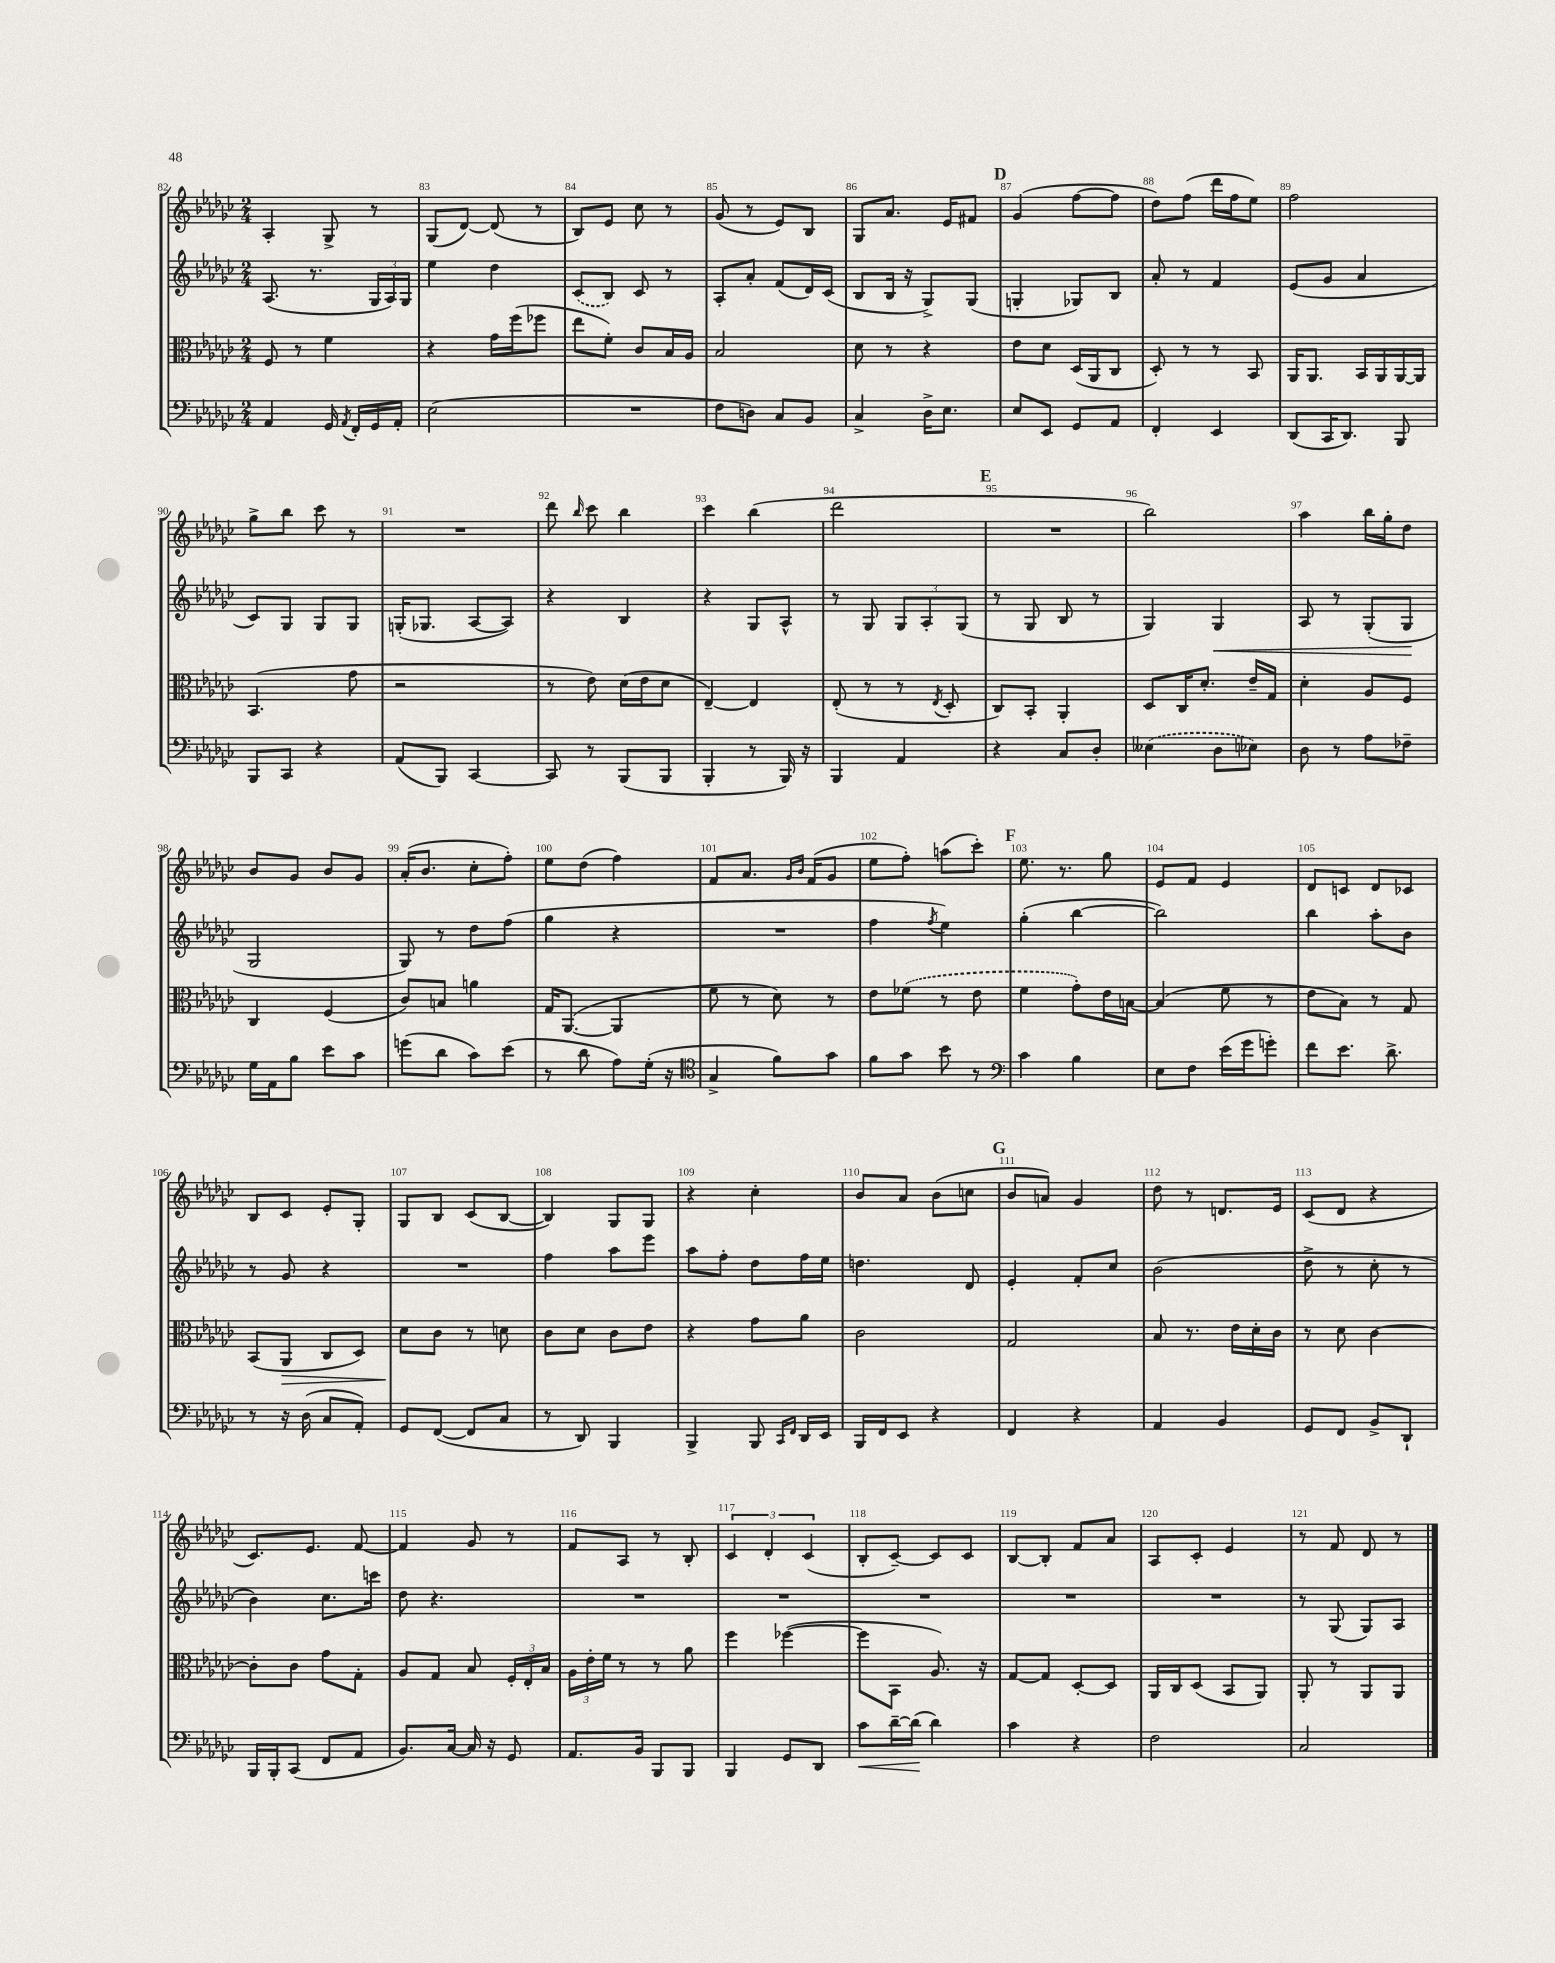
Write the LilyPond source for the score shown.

<<
\new StaffGroup <<
\new Staff = "s0" {
    \clef treble \key ges \major \numericTimeSignature \time 2/4
    \autoBeamOff aes4-. ges8-> r8 |
    ges8[( des'8]~) des'8( r8 |
    bes8[) ees'8] ces''8 r8 |
    ges'8( r8 ees'8[) bes8] |
    ges8[ aes'8.] ees'16[ fis'8] |
    \mark \markup { \bold "D" } ges'4( f''8[~ f''8] |
    des''8[) f''8]( des'''16[ f''16 ees''8]) |
    f''2 |
    ges''8[-> bes''8] ces'''8 r8 |
    R2 |
    des'''8 \grace { bes''16 } ces'''8 bes''4 |
    ces'''4 bes''4( |
    des'''2 |
    \mark \markup { \bold "E" } R2 |
    bes''2) |
    aes''4 bes''16[ ges''16-. des''8] |
    bes'8[ ges'8] bes'8[ ges'8] |
    aes'16[-.( bes'8.] ces''8[-. f''8]-.) |
    ees''8[ des''8]( f''4) |
    f'8[ aes'8.] \grace { ges'16[ bes'16] } f'16[( ges'8] |
    ees''8[ f''8]-.) a''8[( ces'''8]-.) |
    \mark \markup { \bold "F" } ees''8. r8. ges''8 |
    ees'8[ f'8] ees'4 |
    des'8[ c'8] des'8[ ces'8] |
    bes8[ ces'8] ees'8[-. ges8]-. |
    ges8[ bes8] ces'8[( bes8]~ |
    bes4) ges8[ ges8] |
    r4 ces''4-. |
    bes'8[ aes'8] bes'8[( c''8] |
    \mark \markup { \bold "G" } bes'8[ a'8]) ges'4 |
    des''8 r8 d'8.[ ees'16] |
    ces'8[( des'8] r4 |
    ces'8.[) ees'8.] f'8~ |
    f'4 ges'8 r8 |
    f'8[ aes8] r8 bes8-. |
    \tuplet 3/2 { ces'4 des'4-. ces'4( } |
    bes8[-. ces'8]~--) ces'8[ ces'8] |
    bes8[~ bes8]-. f'8[ aes'8] |
    aes8[ ces'8]-. ees'4 |
    r8 f'8 des'8 r8 \bar "|." |
}
\new Staff = "s1" {
    \clef treble \key ges \major \numericTimeSignature \time 2/4
    \autoBeamOff aes8.( r8. \tuplet 3/2 { ges16[ aes16) ges16] } |
    ees''4 des''4 |
    \once \slurDashed ces'8[( bes8]) ces'8 r8 |
    aes8[-. aes'8]-. f'8[( des'16) ces'16]( |
    bes8[ bes16] r16 ges8[->) ges8]( |
    \mark \markup { \bold "D" } g4-. ges8[) bes8] |
    aes'8-. r8 f'4 |
    ees'8[( ges'8] aes'4 |
    ces'8[) ges8] ges8[ ges8] |
    g16[-.( ges8.] aes8[~ aes8]) |
    r4 bes4 |
    r4 ges8[ aes8]-^ |
    r8 ges8 \tuplet 3/2 { ges8[ aes8-. ges8]( } |
    \mark \markup { \bold "E" } r8 ges8 bes8 r8 |
    ges4) ges4\< |
    aes8 r8 ges8[-.( ges8]\! |
    ges2 |
    ges8) r8 des''8[ f''8]( |
    ges''4 r4 |
    R2 |
    f''4 \acciaccatura { f''8 } ees''4) |
    \mark \markup { \bold "F" } ges''4-.( bes''4~ |
    bes''2) |
    bes''4 aes''8[-. bes'8] |
    r8 ges'8 r4 |
    R2 |
    f''4 aes''8[ ees'''8] |
    aes''8[ f''8]-. des''8[ f''16 ees''16] |
    d''4. des'8 |
    \mark \markup { \bold "G" } ees'4-. f'8[-. ces''8] |
    bes'2( |
    des''8-> r8 ces''8-. r8 |
    bes'4) ces''8.[ c'''16] |
    des''8 r4. |
    R2 |
    R2 |
    R2 |
    R2 |
    R2 |
    r8 ges8( ges8[) aes8] \bar "|." |
}
\new Staff = "s2" {
    \clef alto \key ges \major \numericTimeSignature \time 2/4
    \autoBeamOff f8 r8 f'4 |
    r4 ges'16[ f''16( fes''8] |
    ees''8[ f'8]-.) ces'8[ bes16 aes16] |
    bes2 |
    des'8 r8 r4 |
    \mark \markup { \bold "D" } ees'8[ des'8] des16[( aes,16 ces8] |
    des8-.) r8 r8 bes,8 |
    aes,16[ aes,8.] bes,16[ aes,16 aes,16~ aes,16] |
    bes,4.( ges'8 |
    r2 |
    r8 ees'8) des'16[( ees'16 des'8] |
    ees4~--) ees4 |
    ees8-.( r8 r8 \acciaccatura { ees8 } des8-. |
    \mark \markup { \bold "E" } ces8[) bes,8]-. aes,4-. |
    des8[ ces16 des'8.]-. ees'16[-- ges16] |
    des'4-. aes8[ f8] |
    ces4 f4( |
    ces'8[) b8] a'4 |
    ges16[ aes,8.]~( aes,4 |
    f'8 r8 des'8) r8 |
    ees'8[ \once \slurDashed fes'8]( r8 ees'8 |
    \mark \markup { \bold "F" } f'4 ges'8[-.) ees'16 b16]~ |
    b4( f'8 r8 |
    ees'8[ bes8]) r8 ges8 |
    bes,8[( aes,8]\> ces8[ des8]) |
    des'8[\! ces'8] r8 d'8 |
    ces'8[ des'8] ces'8[ ees'8] |
    r4 ges'8[ aes'8] |
    ces'2 |
    \mark \markup { \bold "G" } ges2 |
    bes8 r8. ees'16[ des'16-. ces'16] |
    r8 des'8 ces'4~ |
    ces'8[-. ces'8] ges'8[ ges8]-. |
    aes8[ ges8] bes8 \tuplet 3/2 { f16[-. ees16-. bes16] } |
    \tuplet 3/2 { aes16[ ees'16-. f'16] } r8 r8 aes'8 |
    f''4 fes''4~( |
    fes''8[ bes,8] aes8.) r16 |
    ges8[~ ges8] des8[~-. des8] |
    aes,16[ ces16 des8]( bes,8[ aes,8]) |
    aes,8-. r8 aes,8[ aes,8] \bar "|." |
}
\new Staff = "s3" {
    \clef bass \key ges \major \numericTimeSignature \time 2/4
    \autoBeamOff aes,4 ges,16 \acciaccatura { aes,8 } f,16[-. ges,16 aes,16]-. |
    ees2( |
    R2 |
    f8[ d8]) ces8[ bes,8] |
    ces4-> des16[-> ees8.] |
    \mark \markup { \bold "D" } ees8[ ees,8] ges,8[ aes,8] |
    f,4-. ees,4 |
    des,8[( ces,16 des,8.]) bes,,8 |
    bes,,8[ ces,8] r4 |
    aes,8[( bes,,8]) ces,4~ |
    ces,8 r8 bes,,8[( bes,,8] |
    bes,,4-. r8 bes,,16) r16 |
    bes,,4 aes,4 |
    \mark \markup { \bold "E" } r4 ces8[ des8]-. |
    \once \slurDashed eeses4( des8[ ees8]) |
    des8 r8 aes8[ fes8]-- |
    ges16[ aes,16 bes8] ees'8[ ces'8] |
    g'8[( des'8] ces'8[) ees'8]( |
    r8 des'8 aes8[) ges16]-.( r16 |
    \clef tenor ges4-> f'8[) ges'8] |
    f'8[ ges'8] bes'8 r8 |
    \mark \markup { \bold "F" } \clef bass ces'4 bes4 |
    ees8[ f8] ees'16[( ges'16 g'8]-.) |
    f'8[ ees'8.] des'8.-> |
    r8 r16 des16( ces8[ aes,8]-.) |
    ges,8[ f,8]~( f,8[ ces8] |
    r8 des,8) bes,,4 |
    bes,,4-> bes,,8 \grace { ces,16[ f,16] } des,16[ ees,16] |
    bes,,16[ f,16 ees,8] r4 |
    \mark \markup { \bold "G" } f,4 r4 |
    aes,4 bes,4 |
    ges,8[ f,8] bes,8[-> des,8]-! |
    bes,,16[ bes,,16-. ces,8]( f,8[ aes,8] |
    bes,8.[) ces16]~ ces16 r16 ges,8 |
    aes,8.[ bes,16] bes,,8[ bes,,8] |
    bes,,4 ges,8[ des,8] |
    ces'8[\< des'16~-- des'16]\!( des'4) |
    ces'4 r4 |
    f2 |
    ces2 \bar "|." |
}
>>
>>
\layout { \context { \Score currentBarNumber = #82 \override BarNumber.break-visibility = ##(#f #t #t) barNumberVisibility = #all-bar-numbers-visible } }
